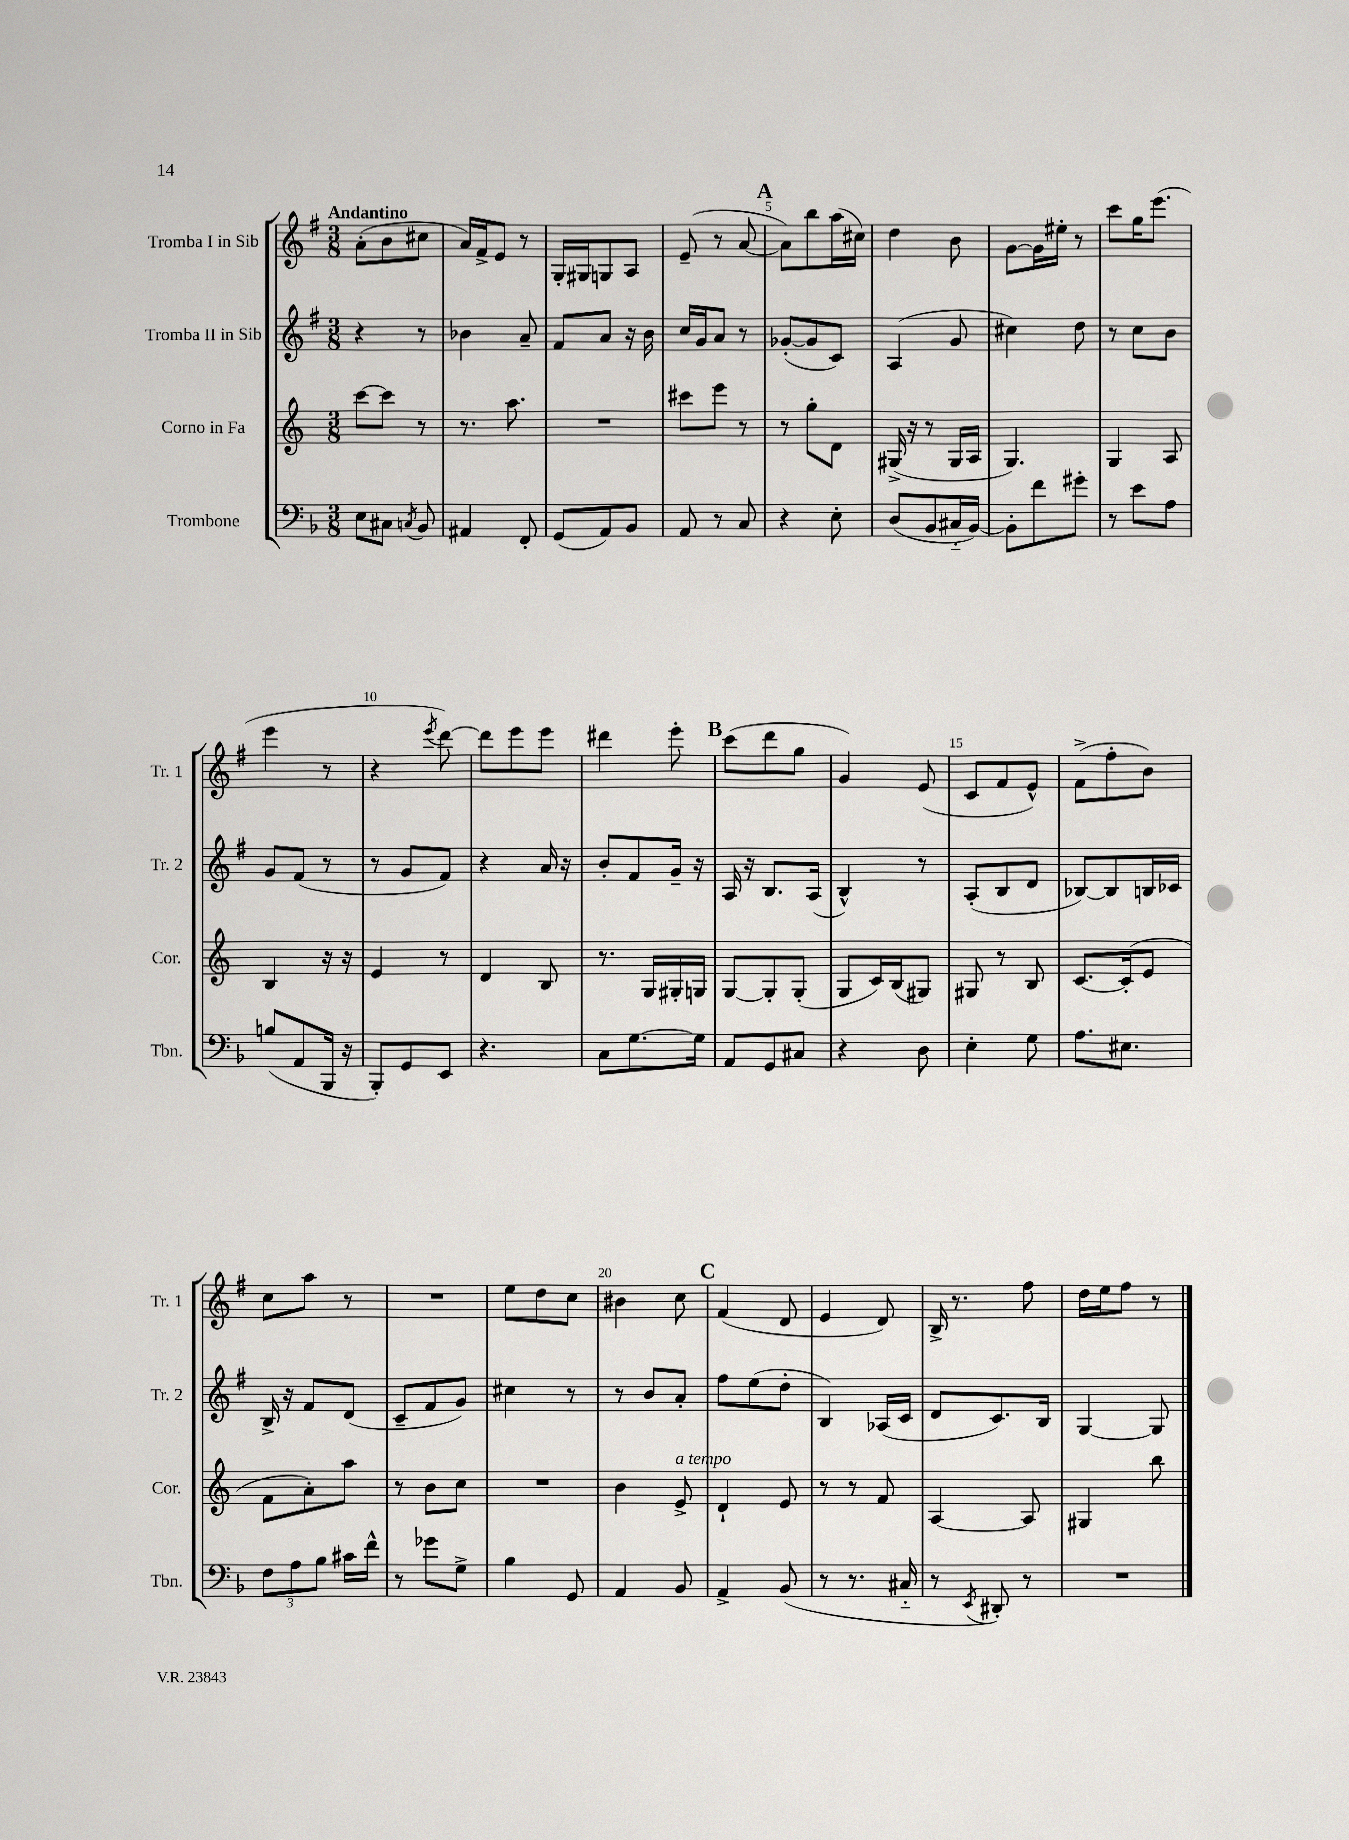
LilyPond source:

<<
\new StaffGroup <<
\new Staff = "s0" \with { instrumentName = "Tromba I in Sib" shortInstrumentName = "Tr. 1" } {
    \clef treble \key g \major \numericTimeSignature \time 3/8 \tempo "Andantino"
    \autoBeamOff a'8[-.( b'8 cis''8] |
    a'16[) fis'16-> e'8] r8 |
    g16[-. gis16 g8 a8] |
    e'8--( r8 a'8~ |
    \mark \markup { \bold "A" } a'8[) b''8 a''16( cis''16]) |
    d''4 b'8 |
    g'8[~ g'16 eis''16]-. r8 |
    c'''8[ g''16 e'''8.]( |
    e'''4 r8 |
    r4 \acciaccatura { e'''8 } d'''8~) |
    d'''8[ e'''8 e'''8] |
    dis'''4 e'''8-. |
    \mark \markup { \bold "B" } c'''8[( d'''8 g''8] |
    g'4) e'8( |
    c'8[ fis'8 e'8]-^) |
    fis'8[->( fis''8-. b'8]) |
    c''8[ a''8] r8 |
    R4. |
    e''8[ d''8 c''8] |
    bis'4 c''8 |
    \mark \markup { \bold "C" } fis'4( d'8 |
    e'4 d'8) |
    b16-> r8. fis''8 |
    d''16[ e''16 fis''8] r8 \bar "|." |
}
\new Staff = "s1" \with { instrumentName = "Tromba II in Sib" shortInstrumentName = "Tr. 2" } {
    \clef treble \key g \major \numericTimeSignature \time 3/8
    \autoBeamOff r4 r8 |
    bes'4 a'8-- |
    fis'8[ a'8] r16 b'16 |
    c''16[ g'16 a'8] r8 |
    \mark \markup { \bold "A" } ges'8[~-.( ges'8 c'8]) |
    a4( g'8 |
    cis''4) d''8 |
    r8 c''8[ b'8] |
    g'8[ fis'8]( r8 |
    r8 g'8[ fis'8]) |
    r4 a'16 r16 |
    b'8[-. fis'8 g'16]-- r16 |
    \mark \markup { \bold "B" } a16 r16 b8.[ a16]( |
    b4-^) r8 |
    a8[-.( b8 d'8] |
    bes8[~) bes8 b16 ces'16] |
    b16-> r16 fis'8[ d'8]( |
    c'8[-- fis'8 g'8]) |
    cis''4 r8 |
    r8 b'8[ a'8]-. |
    \mark \markup { \bold "C" } fis''8[ e''8( d''8]-. |
    b4) aes16[( c'16] |
    d'8[ c'8.) b16] |
    g4~ g8 \bar "|." |
}
\new Staff = "s2" \with { instrumentName = "Corno in Fa" shortInstrumentName = "Cor." } {
    \clef treble \key c \major \numericTimeSignature \time 3/8
    \autoBeamOff c'''8[~ c'''8] r8 |
    r8. a''8. |
    R4. |
    cis'''8[ e'''8] r8 |
    \mark \markup { \bold "A" } r8 g''8[-. d'8] |
    gis16->( r16 r8 gis16[ a16] |
    g4.) |
    g4 a8 |
    b4 r16 r16 |
    e'4 r8 |
    d'4 b8 |
    r8. g16[ gis16-. g16] |
    \mark \markup { \bold "B" } g8[~ g8-. g8]-.( |
    g8[ c'16) b16( gis8]) |
    gis8 r8 b8 |
    c'8.[~ c'16-.( e'8] |
    f'8[ a'8-.) a''8] |
    r8 b'8[ c''8] |
    R4. |
    b'4 e'8->^\markup { \italic "a tempo" } |
    \mark \markup { \bold "C" } d'4-! e'8 |
    r8 r8 f'8 |
    a4~ a8 |
    gis4 b''8 \bar "|." |
}
\new Staff = "s3" \with { instrumentName = "Trombone" shortInstrumentName = "Tbn." } {
    \clef bass \key f \major \numericTimeSignature \time 3/8
    \autoBeamOff e8[ cis8] \acciaccatura { c8 } bes,8 |
    ais,4 f,8-. |
    g,8[( a,8) bes,8] |
    a,8 r8 c8 |
    \mark \markup { \bold "A" } r4 e8-. |
    d8[( bes,8 cis16-_ bes,16]~) |
    bes,8[-. f'8 gis'8]-. |
    r8 e'8[ a8] |
    b8[( a,8 bes,,16] r16 |
    bes,,8[-.) g,8 e,8] |
    r4. |
    c8[ g8.~ g16] |
    \mark \markup { \bold "B" } a,8[ g,8 cis8] |
    r4 d8 |
    e4-. g8 |
    a8.[ eis8.] |
    \tuplet 3/2 { f8[ a8 bes8] } cis'16[ f'16]-^ |
    r8 ges'8[ g8]-> |
    bes4 g,8 |
    a,4 bes,8 |
    \mark \markup { \bold "C" } a,4-> bes,8( |
    r8 r8. cis16-_ |
    r8 \acciaccatura { e,8 } dis,8-.) r8 |
    R4. \bar "|." |
}
>>
>>
\layout { \context { \Score \override BarNumber.break-visibility = ##(#f #t #t) barNumberVisibility = #(every-nth-bar-number-visible 5) } }
